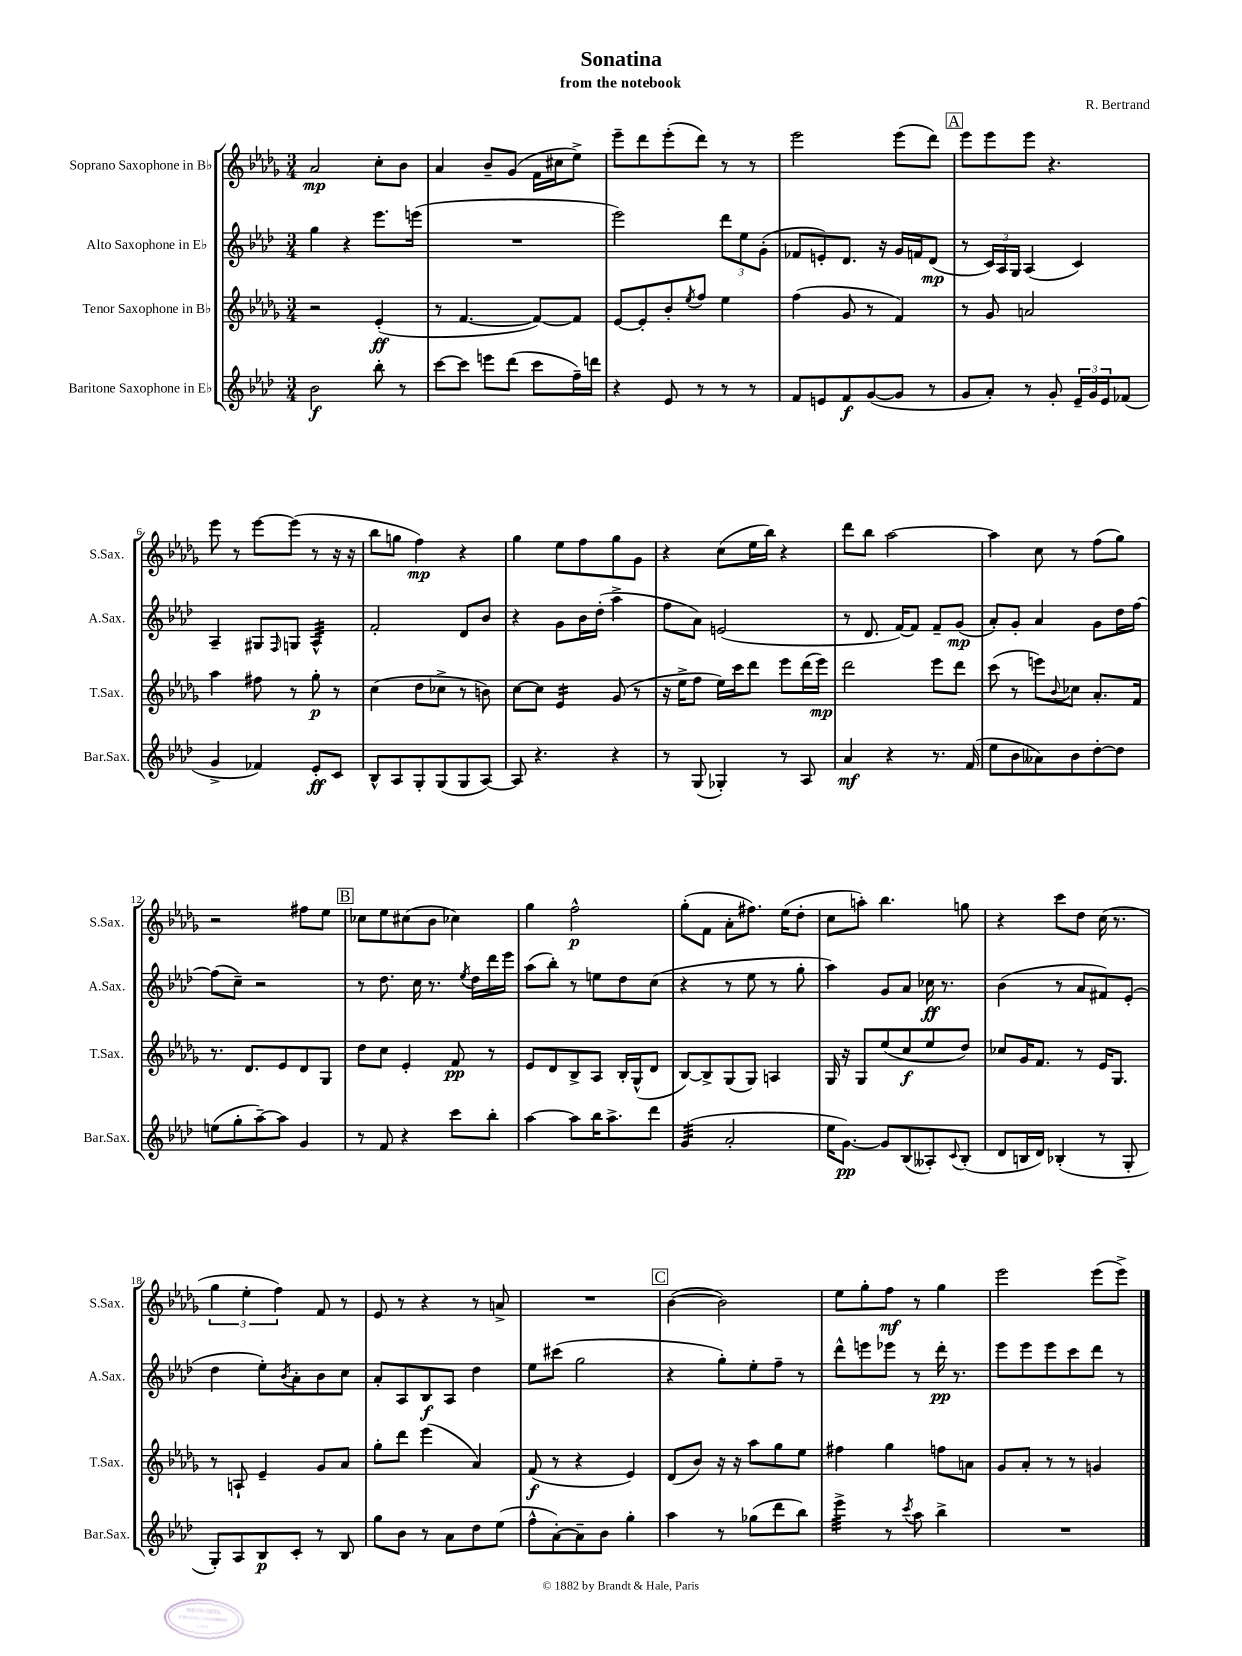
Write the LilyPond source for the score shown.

\header { title = "Sonatina" composer = "R. Bertrand" subtitle = "from the notebook" }
<<
\new StaffGroup <<
\new Staff = "s0" \with { instrumentName = "Soprano Saxophone in Bb" shortInstrumentName = "S.Sax." } {
    \clef treble \key des \major \numericTimeSignature \time 3/4
    aes'2\mp c''8-. bes'8 |
    aes'4 bes'8-- ges'8( f'16 cis''16 ees''8->) |
    ees'''8-- des'''8 ees'''8-.( des'''8) r8 r8 |
    ees'''2 ees'''8( des'''8) |
    \mark \markup { \box "A" } ees'''8 ees'''8 ees'''8 r4. |
    ees'''8 r8 ees'''8~ ees'''8( r8 r16 r16 |
    bes''8 g''8 f''4\mp) r4 |
    ges''4 ees''8 f''8 ges''8 ges'8 |
    r4 c''8( ees''16 bes''16) r4 |
    des'''8 bes''8 aes''2~ |
    aes''4 c''8 r8 f''8( ges''8) |
    r2 fis''8 ees''8 |
    \mark \markup { \box "B" } ces''8 ees''8 cis''8( bes'8 ces''4) |
    ges''4 f''2-^\p |
    ges''8-.( f'8 aes'8-. fis''8.) ees''16( des''8-. |
    c''8 a''8-.) bes''4. g''8 |
    r4 c'''8 des''8 c''16( r8. |
    \tuplet 3/2 { ges''4 ees''4-. f''4) } f'8 r8 |
    ees'8 r8 r4 r8 a'8-> |
    R2. |
    \mark \markup { \box "C" } bes'4~( bes'2) |
    ees''8 ges''8-. f''8\mf r8 ges''4 |
    ees'''2 ees'''8( ees'''8->) \bar "|." |
}
\new Staff = "s1" \with { instrumentName = "Alto Saxophone in Eb" shortInstrumentName = "A.Sax." } {
    \clef treble \key aes \major \numericTimeSignature \time 3/4
    g''4 r4 ees'''8. e'''16( |
    R2. |
    ees'''2) \tuplet 3/2 { des'''8 ees''8 g'8-.( } |
    fes'8 e'8-.) des'8. r16 g'16 f'16 des'8\mp( |
    \mark \markup { \box "A" } r8 \tuplet 3/2 { c'16) aes16 g16 } aes4( c'4) |
    aes4-- gis8 \grace { f16 } g8 aes4:32-^ |
    f'2-. des'8 bes'8 |
    r4 g'8 bes'16 des''16-.( aes''4-> |
    f''8 aes'8) e'2( |
    r8 des'8. f'16~) f'8 f'8-- g'8\mp( |
    aes'8-.) g'8-. aes'4 g'8 des''16 f''16~ |
    f''8( c''8--) r2 |
    \mark \markup { \box "B" } r8 des''8. c''16 r8. \acciaccatura { ees''8 } des''16 des'''16 ees'''16 |
    aes''8( bes''8-.) r8 e''8 des''8 c''8( |
    r4 r8 ees''8 r8 g''8-. |
    aes''4) g'8 aes'8 ces''16\ff r8. |
    bes'4( r8 aes'8 fis'8) ees'8-.( |
    des''4 ees''8-.) \acciaccatura { bes'8 } aes'8-. bes'8 c''8 |
    aes'8-. aes8 bes8\f aes8 des''4 |
    ees''8 cis'''8( g''2 |
    \mark \markup { \box "C" } r4 g''8-.) ees''8-. f''8-- r8 |
    des'''8-^ e'''8 ees'''8 r8 des'''16-.\pp r8. |
    ees'''8 ees'''8 ees'''8 c'''8 des'''8 r8 \bar "|." |
}
\new Staff = "s2" \with { instrumentName = "Tenor Saxophone in Bb" shortInstrumentName = "T.Sax." } {
    \clef treble \key des \major \numericTimeSignature \time 3/4
    r2 ees'4-.\ff( |
    r8 f'4.~ f'8~) f'8 |
    ees'8~ ees'8-. bes'8-. \acciaccatura { ees''8 } f''8 ees''4 |
    f''4( ges'8 r8 f'4) |
    \mark \markup { \box "A" } r8 ges'8 a'2 |
    aes''4 fis''8 r8 ges''8-.\p r8 |
    c''4( des''8 ces''8-> r8 b'8) |
    c''8~ c''8 ees'4:16 ges'8( r8 |
    r16 ees''16-> f''8 ees''16) c'''16 des'''8 ees'''8 des'''16( ees'''16\mp) |
    des'''2 ees'''8 des'''8 |
    c'''8( r8 e'''8) \appoggiatura { bes'8 } ces''8 aes'8.-. f'16 |
    r8. des'8. ees'8 des'8 ges8 |
    \mark \markup { \box "B" } des''8 c''8 ees'4-. f'8\pp r8 |
    ees'8 des'8 bes8-> aes8 bes16-. ges16-^( des'8 |
    bes8~) bes8-> ges8( ges8) a4 |
    ges16 r16 ges8 ees''8( c''8\f ees''8 des''8) |
    ces''8 ges'16 f'8. r8 ees'16 ges8. |
    r8 a8-! ees'4-- ges'8 aes'8 |
    ges''8-. des'''8 ees'''4( aes'4) |
    f'8\f( r8 r4 ees'4) |
    \mark \markup { \box "C" } des'8( bes'8) r16 r16 aes''8 ges''8 ees''8 |
    fis''4 ges''4 f''8 a'8 |
    ges'8 aes'8-. r8 r8 g'4 \bar "|." |
}
\new Staff = "s3" \with { instrumentName = "Baritone Saxophone in Eb" shortInstrumentName = "Bar.Sax." } {
    \clef treble \key aes \major \numericTimeSignature \time 3/4
    bes'2\f bes''8-. r8 |
    c'''8~ c'''8 e'''8 des'''8( c'''8 f''16--) d'''16 |
    r4 ees'8 r8 r8 r8 |
    f'8 e'8 f'8\f g'8~( g'8 r8 |
    \mark \markup { \box "A" } g'8 aes'8-.) r8 g'8-. \tuplet 3/2 { ees'16-- g'16 ees'16 } fes'8( |
    g'4-> fes'4) ees'8-.\ff c'8 |
    bes8-^ aes8 g8-. g8( g8 aes8~) |
    aes8 r4. r4 |
    r8 g8( ges4-.) r8 aes8 |
    aes'4\mf r4 r8. f'16( |
    ees''8 bes'8 aeses'8) bes'8 des''8~-. des''8 |
    e''8( g''8-. aes''8~--) aes''8 g'4 |
    \mark \markup { \box "B" } r8 f'8 r4 c'''8 bes''8-. |
    aes''4~ aes''8 bes''16 aes''8.-> des'''8 |
    g'4:32( aes'2-. |
    ees''16 g'8.~\pp) g'8 bes8( aeses8-.) \appoggiatura { c'8 } bes8-.( |
    des'8 b16 des'16) bes4-.( r8 g8-. |
    g8-.) aes8 bes8\p c'8-. r8 bes8 |
    g''8 bes'8 r8 aes'8 des''8 ees''8( |
    f''8-^ aes'8~-.) aes'8-- bes'8 g''4-. |
    \mark \markup { \box "C" } aes''4 r8 ges''8( des'''8 bes''8) |
    ees'''4:32-> r8 \acciaccatura { c'''8 } aes''8 bes''4-> |
    R2. \bar "|." |
}
>>
>>
